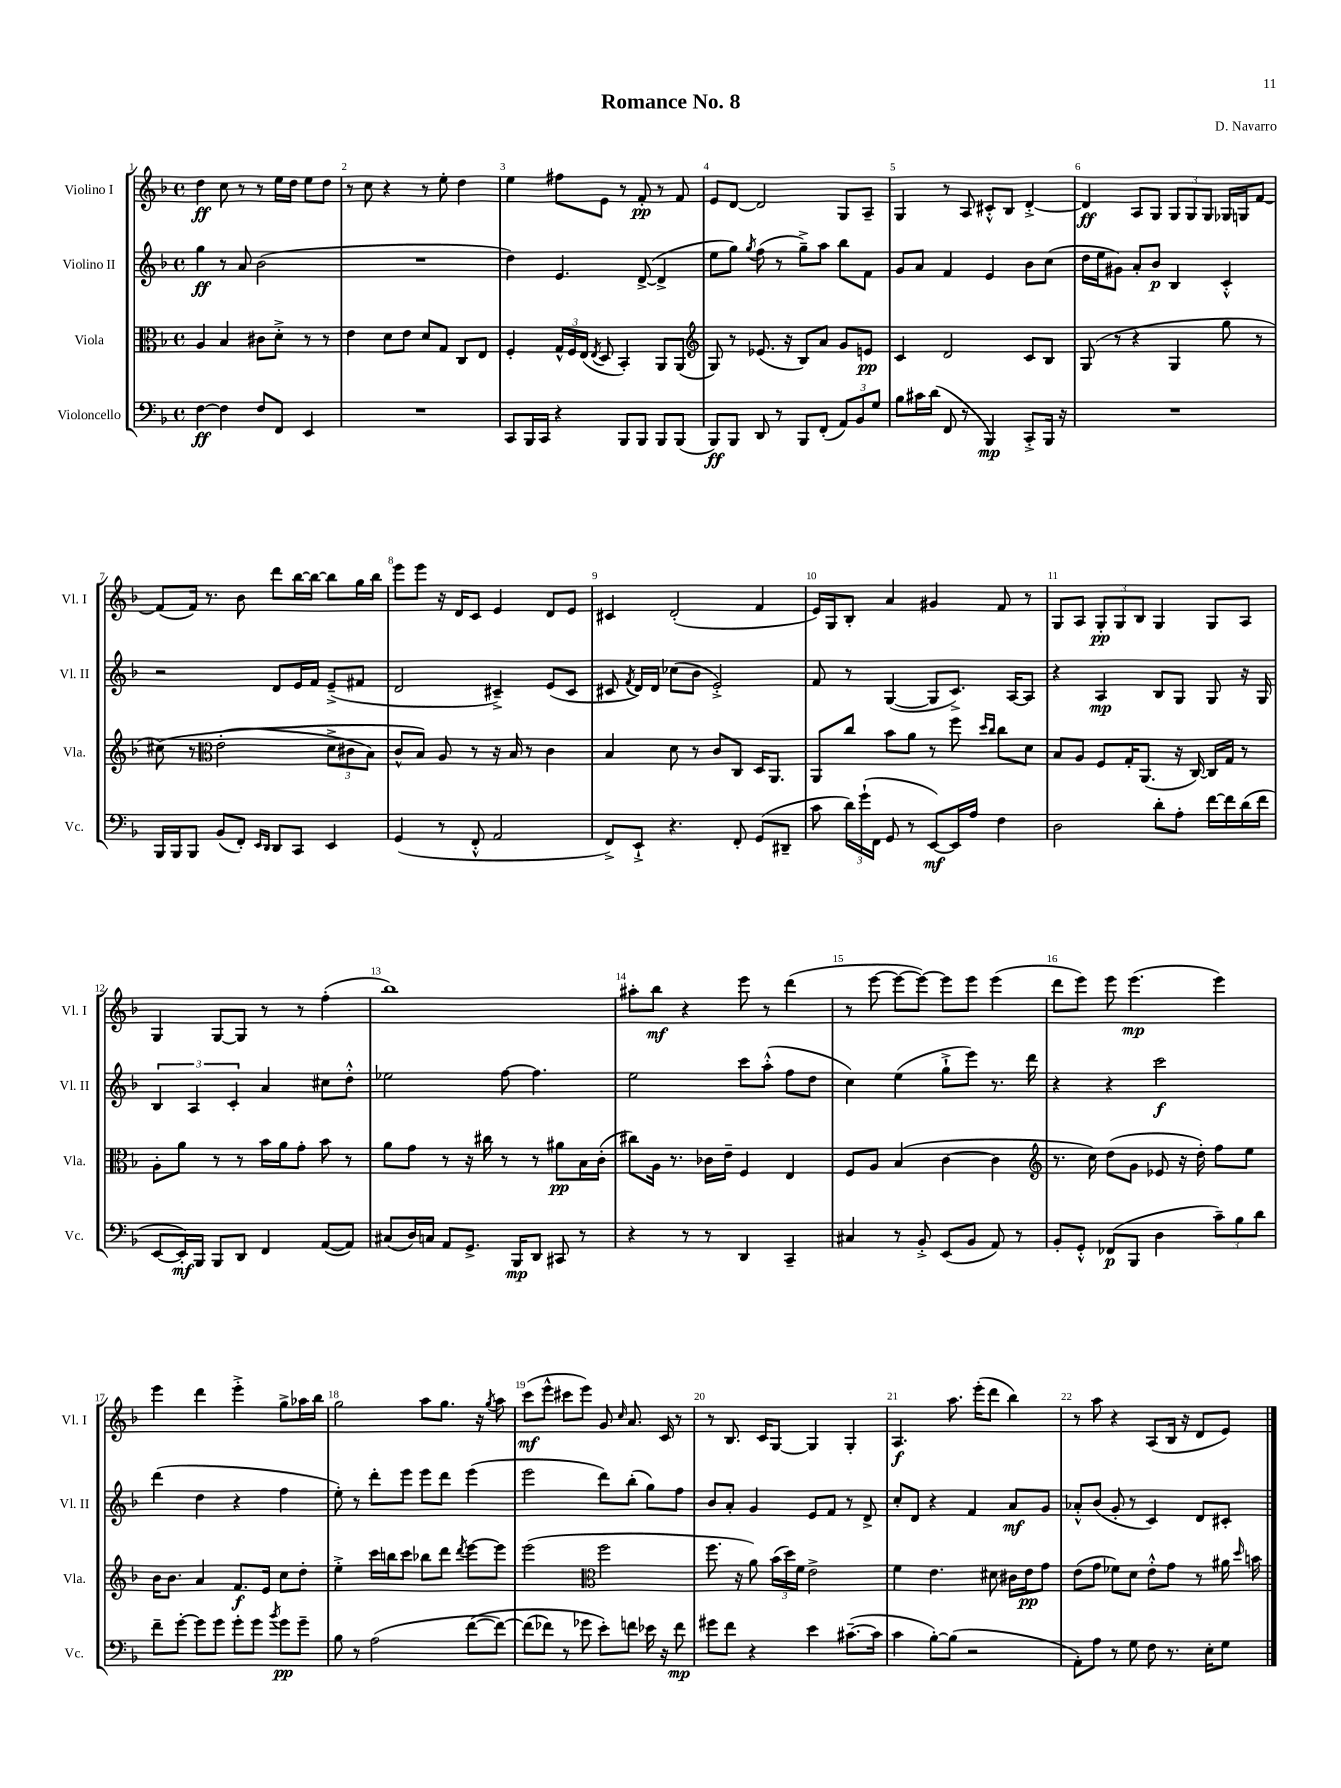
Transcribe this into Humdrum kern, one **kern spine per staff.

**kern	**kern	**kern	**kern
*staff4	*staff3	*staff2	*staff1
*clefF4	*clefC3	*clefG2	*clefG2
*k[b-]	*k[b-]	*k[b-]	*k[b-]
*M4/4	*M4/4	*M4/4	*M4/4
*met(c)	*met(c)	*met(c)	*met(c)
[4F\	4A/	4gg\	4dd\
4F\]	4B-/	8r	8cc\
.	.	8a/	8r
8F/L	8c#\L	(2b-\	8r
8FF/J	8d'^\J	.	16ee\LL
.	.	.	16dd\JJ
4EE/	8r	.	8ee\L
.	8r	.	8dd\J
=	=	=	=
1r	4e\	1r	8r
.	.	.	8cc\
.	8d\L	.	4r
.	8e\J	.	.
.	8d/L	.	8r
.	8G/J	.	8ee'\
.	8C/L	.	4dd\
.	8E/J	.	.
=	=	=	=
8CC/L	4F'/	4dd\)	4ee\
16BBB-/L	.	.	.
16CC/JJ	.	.	.
4r	24G^^/LL	4.e/	8ff#\L
.	24F/	.	.
.	(24E/JJ	.	.
.	8qE/	.	.
.	8D/	.	8e\J
8BBB-/L	4BB-'/)	.	8r
8BBB-/J	.	([8d^/	8f'/
8BBB-/L	8AA/L	4d^/]	8r
(8BBB-/J	(8AA/J	.	8f/
=	=	=	=
*	*clefG2	*	*
8BBB-/L)	8G/)	8ee\L	8e/L
8BBB-/J	8r	8gg\J)	[8d/J
.	.	8qgg/	.
8DD/	(8.e-/	(8ff\	2d/]
8r	.	8r	.
.	16r	.	.
8BBB-/L	8B-/L)	8gg~^\L)	.
(8FF'/J	8a/J	8aa\J	.
12AA/L)	8g/L	8bb-\L	8G/L
12BB-/	.	.	.
.	8e/J	8f\J	8A~/J
12G/J	.	.	.
=	=	=	=
8B-\L	4c/	8g/L	4G/
16c#\L	.	8a/J	.
(16d\JJ	.	.	.
8FF/	2d/	4f/	8r
8r	.	.	8A/
4BBB-/)	.	4e/	8c#'^^/L
.	.	.	8B-/J
8CC'^/L	8c/L	8b-\L	[4d'^/
16BBB-/Jk	8B-/J	(8cc\J	.
16r	.	.	.
=	=	=	=
1r	(8G/	16dd\LL	4d/]
.	.	16ee\J	.
.	8r	8g#\J)	.
.	4r	8a'/L	8A/L
.	.	8b-/J	8G/J
.	4G/	4B-/	12G/L
.	.	.	12G/
.	.	.	12G/J
.	8gg\	4c'^^/	16G-/LL
.	.	.	16G/J
.	8r	.	[8f/J
=	=	=	=
16BBB-/LL	&(8cc#\)	2r	(8f/]L
16BBB-/J	.	.	.
8BBB-/J	8r	.	16f/Jk)
.	.	.	8.r
*	*clefC3	*	*
(8BB-/L	(2e'\	.	.
8FF'/J)	.	.	8b-\
16qqEE/LL	.	.	.
16qqDD/JJ	.	.	.
8DD/L	.	8d/L	8ddd\L
8CC/J	.	16e/L	[16bb-\L
.	.	16f/JJ	16bb-\_JJ
4EE/	12d^\L	(8e~^/L	8bb-\]L
.	12c#\	.	.
.	.	8f#/J	16gg\L
.	12B-\J)	.	.
.	.	.	16bb-\JJ
=	=	=	=
(4GG/	8c^^/L	2d/	8eee\L
.	8B-/J&)	.	8eee\J
8r	8A/	.	16r
.	.	.	16d/LK
8FF'^^/	8r	.	8c/J
2AA/	16r	4c#~^/)	4e/
.	16B-/	.	.
.	8r	.	.
.	4c\	(8e/L	8d/L
.	.	8c#/J	8e/J
=	=	=	=
8FF^/L)	4B-/	8c#/	4c#/
.	.	8qf/	.
8EE`^/J	.	16d/LL)	.
.	.	16d/JJ	.
4.r	8d\	(8cc-\L	(2d'/
.	8r	8b-\J	.
.	8c/L	2e'^/)	.
8FF'/	8C/J	.	.
(8GG/L	16D/LK	.	4f/
.	8.AA/J	.	.
8DD#~/J	.	.	.
=	=	=	=
8c\	8AA/L	8f/	16e/LL)
.	.	.	16G/J
24d\LL)	8cc/J	8r	8B-'/J
(24g`\	.	.	.
24FF\JJ	.	.	.
8GG/	8b-\L	([4G/	4a/
8r	8a\J	.	.
[8EE/L)	8r	8G/]L	4g#/
16EE/]L	8ff\	8.c^/J)	.
16A/JJ	.	.	.
.	16qqdd/LL	.	.
.	16qqcc/JJ	.	.
4F\	8cc\L	.	8f/
.	.	[16A/LK	.
.	8d\J	8A/]J	8r
=	=	=	=
2D\	8B-/L	4r	8G/L
.	8A/J	.	8A/J
.	8F/L	4A/	12G'/L
.	.	.	12G/
.	16G'/K	.	.
.	.	.	12B-/J
.	(8.AA/J	.	.
8d'\L	.	8B-/L	4G/
8A'\J	16r	8G/J	.
.	[16C/)	.	.
[16f\LL	16C/]LL	8G/	8G/L
16f\]	16G/JJ	.	.
(16d\	8r	16r	8A/J
16f\JJ	.	16G/	.
=	=	=	=
[8EE/L	8A'\L	6B-/	4G/
16EE'/]L)	8a\J	.	.
.	.	6A/	.
16BBB-/JJ	.	.	.
8BBB-/L	8r	.	[8G/L
.	.	6c'/	.
8DD/J	8r	.	8G/]J
4FF/	16b-\LL	4a/	8r
.	16a\J	.	.
.	8g'\J	.	8r
([8AA/L	8b-\	8cc#\L	(4ff'\
8AA/]J)	8r	8dd'^^\J	.
=	=	=	=
(8C#/L	8a\L	2ee-\	1bb-)
16D/L)	8g\J	.	.
16C/JJ	.	.	.
8AA/L	8r	.	.
8.GG^/J	16r	.	.
.	16cc#\	.	.
.	8r	[8ff\	.
16BBB-/LK	.	.	.
8DD/J	8r	4.ff\]	.
8CC#/	8a#\L	.	.
8r	16B-\L	.	.
.	(16c'\JJ	.	.
=	=	=	=
4r	8cc#\L)	2ee\	8aa#'\L
.	16A\Jk	.	8bb-\J
.	8.r	.	.
8r	.	.	4r
8r	16c-\LL	.	.
.	16e~\JJ	.	.
4DD/	4F/	8ccc\L	8eee\
.	.	(8aa'^^\J	8r
4CC~/	4E/	8ff\L	(4ddd\
.	.	8dd\J	.
=	=	=	=
4C#/	8F/L	4cc\)	8r
.	8A/J	.	[8eee\
8r	(4B-/	(4ee\	8eee\_L
8BB-'^/	.	.	8eee\_J)
(8EE/L	[4c\	8gg`^\L	8eee\]L
8BB-/J	.	8eee\J)	8eee\J
8AA/)	4c\]	8.r	(4eee\
8r	.	.	.
.	.	16ddd\	.
=	=	=	=
*	*clefG2	*	*
8BB-'/L	8.r	4r	8ddd\L
8GG'^^/J	.	.	8eee\J)
.	16cc\)	.	.
(8FF-/L	(8dd\L	4r	8eee\
8BBB-/J	8g\J	.	(4.eee\
4D\	8e-/	2ccc\	.
.	16r	.	.
.	16dd'\)	.	.
12c~\L)	8ff\L	.	4eee\)
12B-\	.	.	.
.	8ee\J	.	.
12d\J	.	.	.
=	=	=	=
8f~\L	16b-\LK	(4ddd\	4eee\
.	8.b-\J	.	.
[8g'\J	.	.	.
8g\]L	4a/	4dd\	4ddd\
8g\J	.	.	.
8g'\L	8.f/L	4r	4eee'^\
8g\J	.	.	.
.	16e/Jk	.	.
8qb-/	.	.	.
8g\L	8cc\L	4ff\	8gg^\L
8g~\J	8dd'\J	.	16aa-\L
.	.	.	16bb-\JJ
=	=	=	=
8B-\	4ee'^\	8ee'\)	2gg\
8r	.	8r	.
(2A\	16ccc\LL	8ddd'\L	.
.	16bb\J	.	.
.	8ccc\J	8eee\J	.
.	8bb-\L	8eee\L	8aa\L
.	8ddd\J	8ddd\J	8.gg\J
.	8qddd/	.	.
&([8f\L	[8eee\L	(4eee\	.
.	.	.	16r
.	.	.	8qgg/
8f\_J)	8eee\]J	.	8aa\
=	=	=	=
(8f\]L	(2eee\	2eee\	(8ccc\L
8f-\J)	.	.	8eee^^\J
8r	.	.	8ccc#\L
8g-\	.	.	8eee\J)
*	*clefC3	*	*
8e'\L&)	2ff\	8ddd\L)	8g/
.	.	.	16qqcc/
8f\J	.	(8bb-'\J	8.a/
16e-\	.	8gg\L)	.
16r	.	.	16c/
8f\	.	8ff\J	8r
=	=	=	=
8g#\L	8.ff\	8b-/L	8r
8f\J	.	8a'/J	8.B-/
.	16r	.	.
4r	8a\)	4g/	.
.	.	.	16c/LK
.	(24b-\LL	.	[8G/J
.	24dd\)	.	.
.	24f\JJ	.	.
4e\	2e^\	8e/L	4G/]
.	.	8f/J	.
([8.c#~\L	.	8r	4G'/
.	.	8d^/	.
16c#\]Jk	.	.	.
=	=	=	=
4c\	4f\	8cc'/L	4.A/
.	.	8d/J	.
[8B-'\L)	4.e\	4r	.
(8B-\]J	.	.	8.aa\
2r	.	4f/	.
.	.	.	(16eee'\LK
.	8d#\	.	8ddd\J
.	16c#\LL	8a/L	4bb-\)
.	16e\J	.	.
.	8g\J	8g/J	.
=	=	=	=
8AA'\L)	(8e\L	8a-'^^/L	8r
8A\J	8g\J	(8b-/J	8aa\
8r	8f-\L)	8g'/	4r
8G\	8d\J	8r	.
8F\	8e'^^\L	4c/)	(8A/L
8.r	8g\J	.	16B-/Jk
.	.	.	16r
.	8r	8d/L	8d/L
16E'\LK	.	.	.
8G\J	16a#\	8c#'/J	8e/J)
.	16qqdd/	.	.
.	16b\	.	.
==	==	==	==
*-	*-	*-	*-
